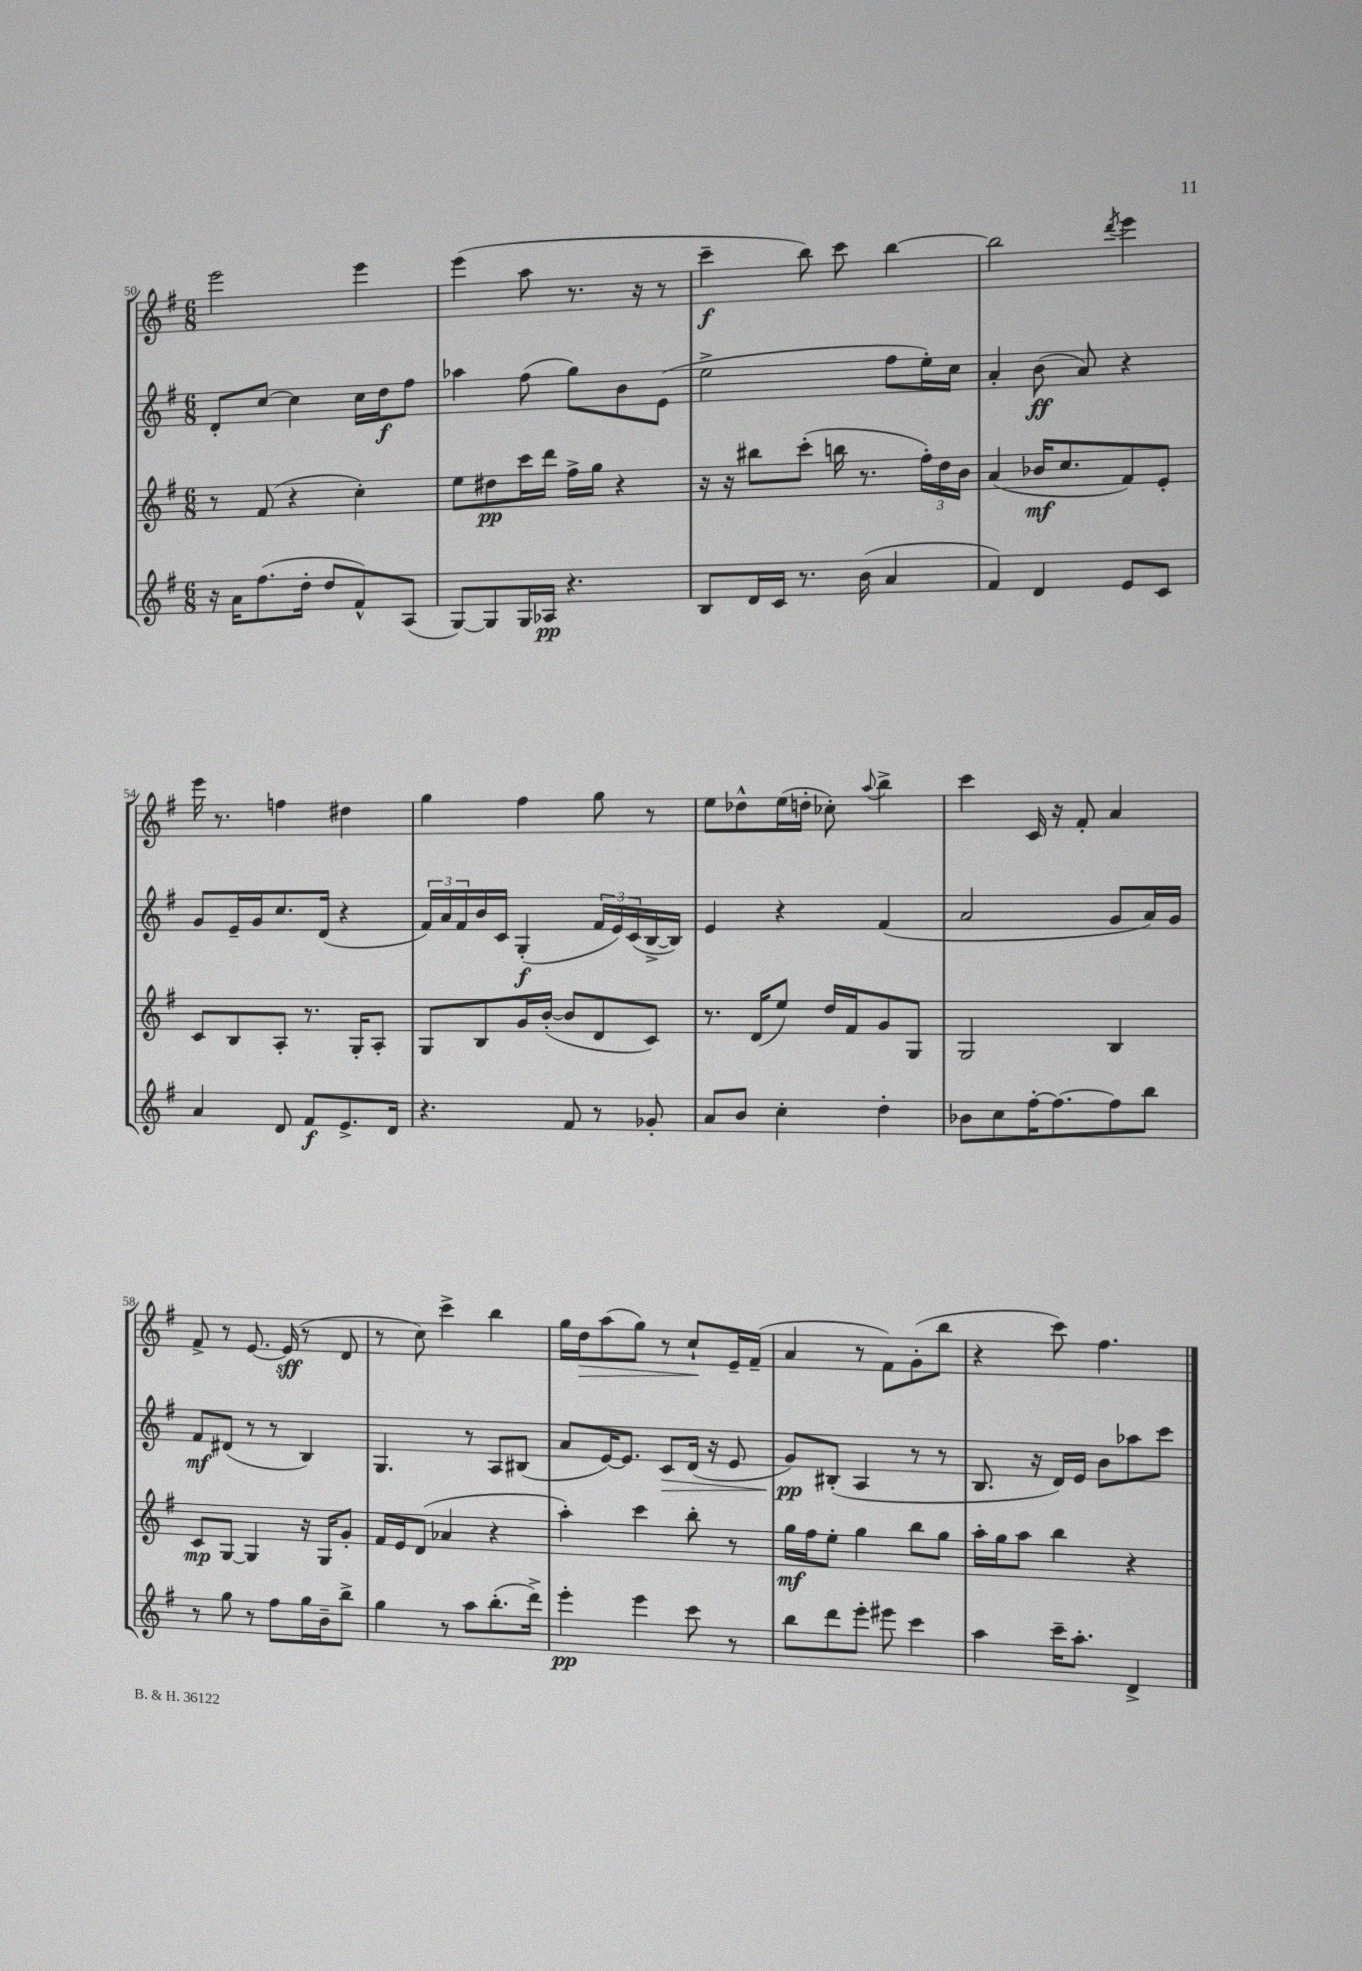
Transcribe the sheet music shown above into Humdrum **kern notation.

**kern	**kern	**kern	**kern
*staff4	*staff3	*staff2	*staff1
*clefG2	*clefG2	*clefG2	*clefG2
*k[f#]	*k[f#]	*k[f#]	*k[f#]
*M6/8	*M6/8	*M6/8	*M6/8
16r	8r	8d'/L	2eee\
16a\LK	.	.	.
(8.ff#\	(8f#/	[8cc/J	.
.	4r	4cc\]	.
16dd'\Jk	.	.	.
8dd/L	.	.	.
8f#^^/)	4cc'\)	16cc\LL	4eee\
.	.	16dd\J	.
(8A/J	.	8ff#\J	.
=	=	=	=
[8G/L)	8ee\L	4aa-\	(4eee\
8G/]	8dd#\	.	.
16G/L	16ccc\L	(8ff#\	8aa\
16A-/JJ	16ddd\JJ	.	.
4.r	16ff#^\LL	8gg\L)	8.r
.	16gg\JJ	.	.
.	4r	8b\	.
.	.	.	16r
.	.	(8e\J	8r
=	=	=	=
8B/L	16r	2ee^\	4ccc~\
.	16r	.	.
16d/L	8bb#\L	.	.
16c/JJ	.	.	.
8.r	(8ccc'\J	.	8bb\)
.	16bb\	.	8ccc\
(16b\	8.r	.	.
4a/	.	8ff#\L	[4bb\
.	24ff#'\LL)	16ee'\L)	.
.	24dd\	.	.
.	.	16cc\JJ	.
.	24b\JJ	.	.
=	=	=	=
4f#/)	(4a/	4a'/	2bb\]
4d/	16b-/LK	(8b\	.
.	8.cc/	.	.
.	.	8a/)	.
.	.	.	8qddd/
8e/L	8f#/)	4r	4eee\
8c/J	8e'/J	.	.
=	=	=	=
4a/	8c/L	8g/L	16eee\
.	.	.	8.r
.	8B/	16e~/L	.
.	.	16g/J	.
8d/	8A'/J	8.cc/	4ff\
8f#/L	8.r	.	.
.	.	(16d/Jk	.
8.e^/	.	4r	4dd#\
.	16G'/LK	.	.
.	8A'/J	.	.
16d/Jk	.	.	.
=	=	=	=
4.r	8G/L	24f#/LL)	4gg\
.	.	24a/	.
.	.	24f#/	.
.	8B/	16b/	.
.	.	16c/JJ	.
.	16g/L	(4G'/	4ff#\
.	([16b'/JJ	.	.
8f#/	8b/]L	.	.
8r	8d/	24f#/LL	8gg\
.	.	24e/)	.
.	.	(24c/	.
8g-'/	8c/J)	[16B^/	8r
.	.	16B/]JJ)	.
=	=	=	=
8a/L	8.r	4e/	8ee\L
8b/J	.	.	8dd-^^\
.	(16d/LK	.	.
4cc'\	8ee/J)	4r	(16ee\L
.	.	.	16dd'\JJ
.	16dd/LL	.	8cc-'\)
.	16f#/J	.	.
.	.	.	8qqaa/
4dd'\	8g/	(4f#/	4bb^\
.	8G/J	.	.
=	=	=	=
8b-\L	2G/	2a/	4ccc\
8cc\	.	.	.
[16ff#'\K	.	.	16c/
8.ff#\_	.	.	16r
.	.	.	8f#'/
8ff#\]	4B/	8g/L	4a/
8bb\J	.	16a/L)	.
.	.	16g/JJ	.
=	=	=	=
8r	8c/L	8f#/L	8f#^/
8gg\	[8G/J	(8d#/J	8r
8r	4G/]	8r	[8.e/
8ff#\L	.	8r	.
.	.	.	(16e/]
16gg\L	16r	4B/)	8r
16b~\J	16G/LK	.	.
8bb^\J	8g'/J	.	8d/
=	=	=	=
4gg\	16f#/LL	4.G/	8r
.	16e/J	.	.
.	(8d/J	.	8cc\)
8r	4a-/	.	4ccc^\
8aa\L	.	8r	.
(8.bb'\	4r	8A/L	4bb\
.	.	(8B#/J	.
16ddd^\Jk)	.	.	.
=	=	=	=
4eee'\	4aa'\)	8a/L	16gg\LL
.	.	.	16dd\J
.	.	[16e/K)	(8aa\
.	.	8.e/]J	.
4eee\	4ccc\	.	8gg\J)
.	.	8c/L	8r
8ccc\	8bb'\	(16d/Jk	8cc`/L
.	.	16r	.
8r	8r	8e/	16e~/L
.	.	.	(16f#~/JJ
=	=	=	=
8bb\L	16gg\LL	8g/L)	4a/
.	16ff#\J	.	.
8ddd\	8ee'\J	(8B#'/J	.
8eee'\J	4gg\	4A/	8r
8eee#\	.	.	8f#\L)
4ccc\	8bb\L	8r	(8g'\
.	8gg\J	8r	8bb\J
=	=	=	=
4aa\	16aa'\LL	8.B/	4r
.	16gg\J	.	.
.	8aa\J	.	.
.	.	16r	.
16ccc~\LK	4bb\	16d/LL)	8ccc\)
8.aa'\J	.	16e/JJ	.
.	.	8b\L	4.ff#\
4d^/	4r	8aa-\	.
.	.	8ccc\J	.
==	==	==	==
*-	*-	*-	*-
